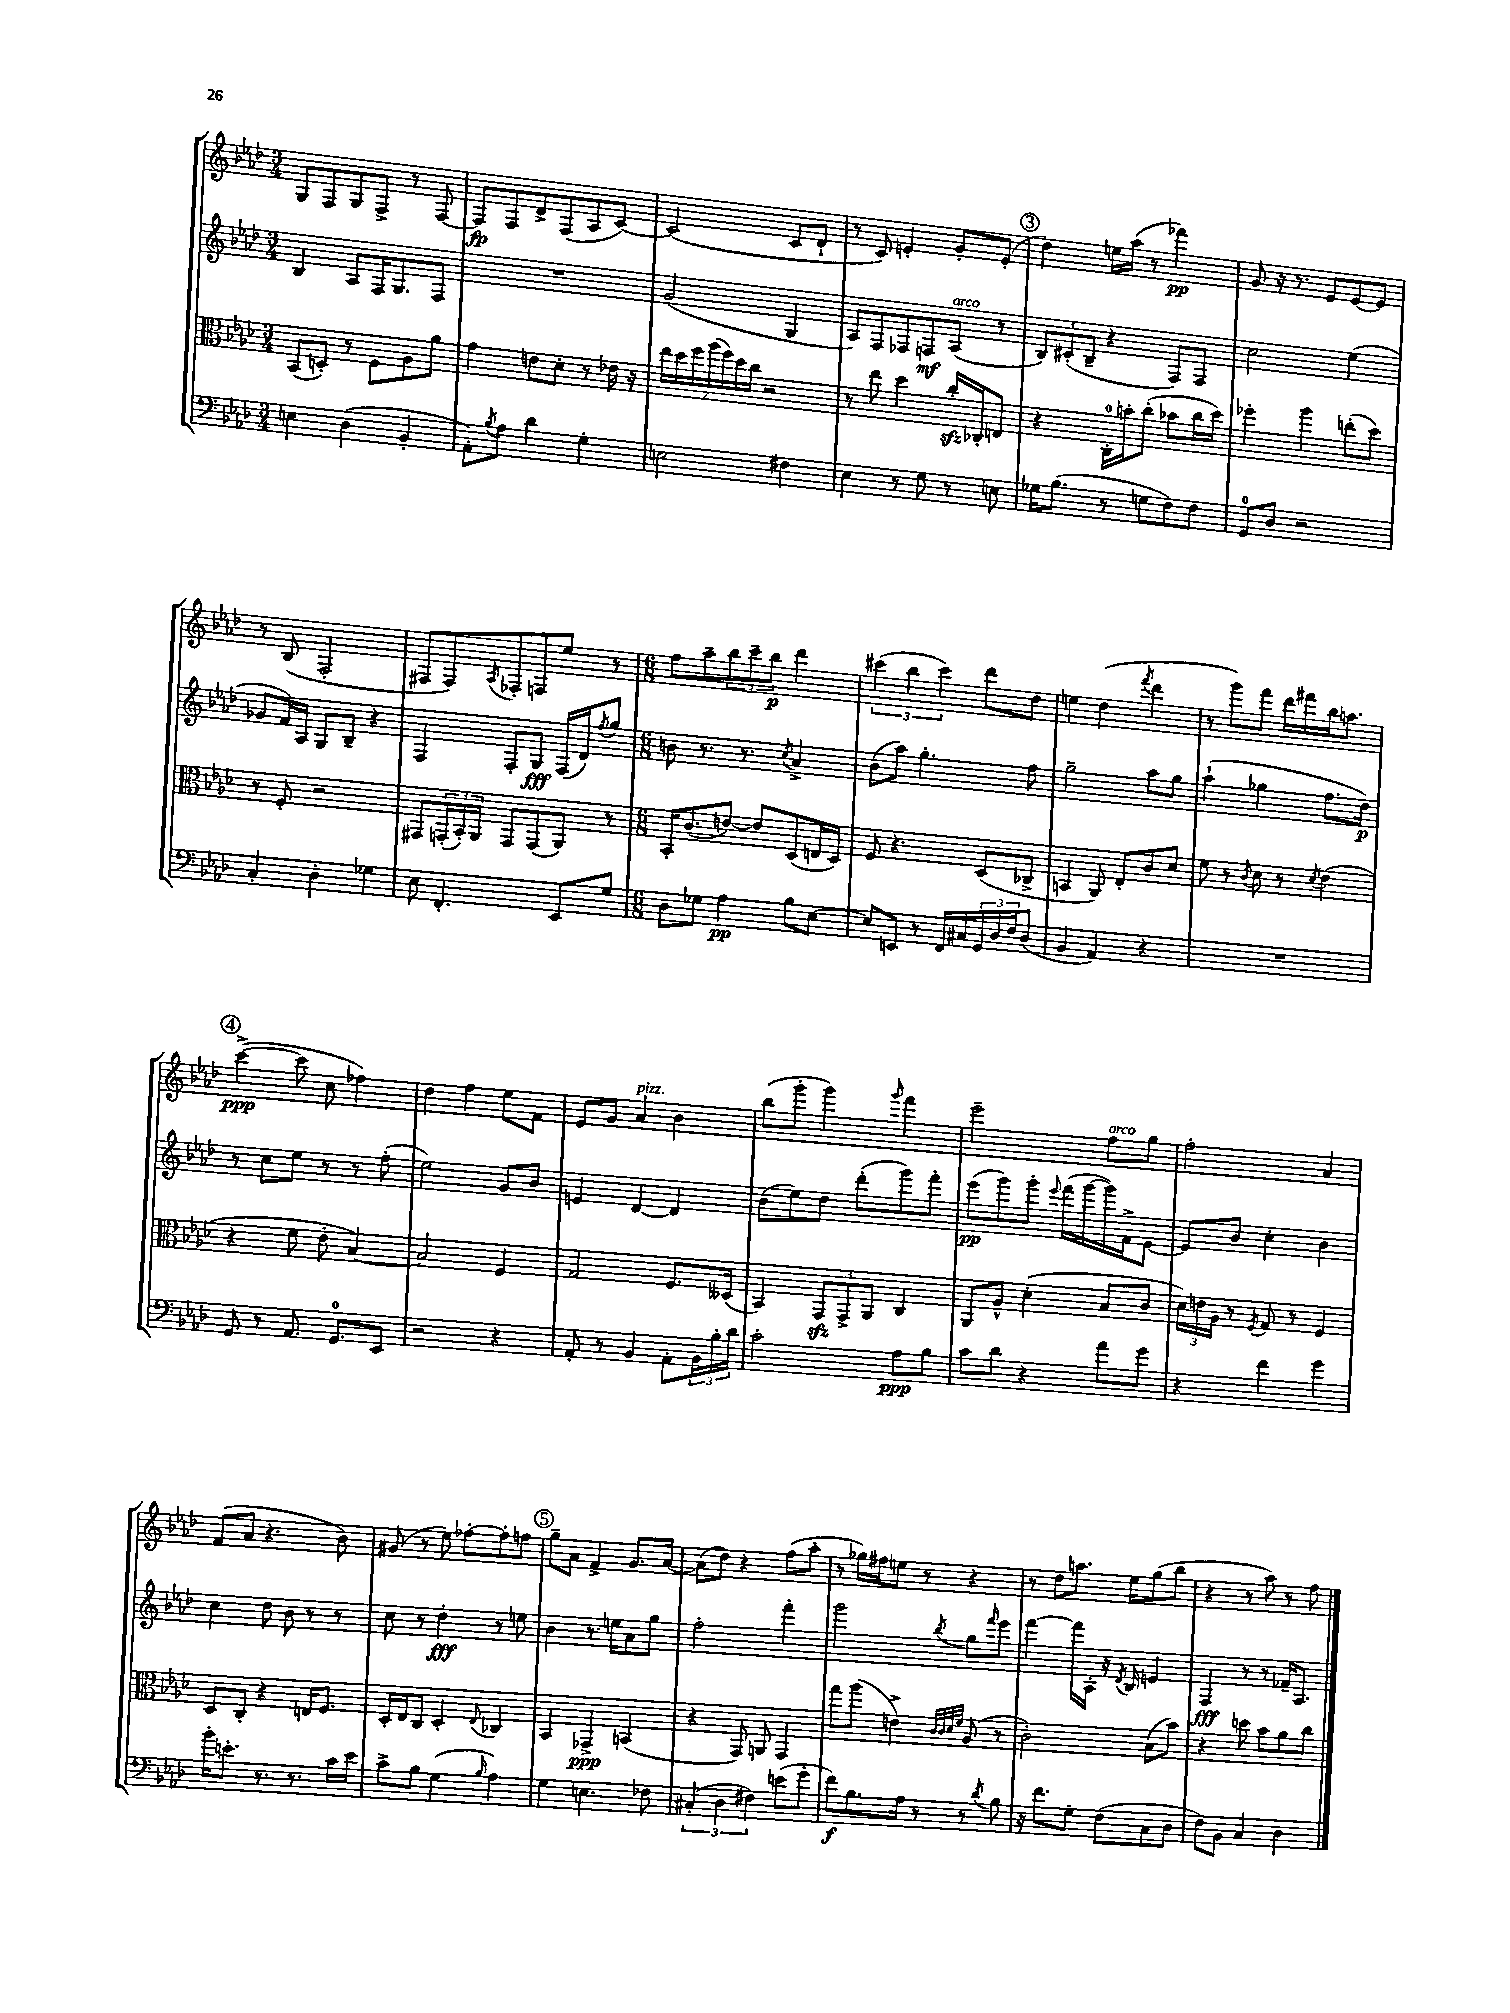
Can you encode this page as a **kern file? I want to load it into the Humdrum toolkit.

**kern	**kern	**kern	**kern
*staff4	*staff3	*staff2	*staff1
*clefF4	*clefC3	*clefG2	*clefG2
*k[b-e-a-d-]	*k[b-e-a-d-]	*k[b-e-a-d-]	*k[b-e-a-d-]
*M3/4	*M3/4	*M3/4	*M3/4
4E\	(8BB-/L	4B-/	8G/L
.	8D'/J)	.	8F/
(4D-\	8r	8A-/L	8G/
.	8F\L	16F/K	8F^/J
.	.	8.G/	.
4BB-'/	8A-\	.	8r
.	8a-\J	8F/J	[8F/
=	=	=	=
8AA-'\L)	4g\	2.r	8F/]L
8qB-/	.	.	.
8A-\J	.	.	8F/
4d-\	8e\L	.	8d-^/
.	8d-'\J	.	(8F/
4G'\	8r	.	8A-/
.	16e-\	.	[8c/J)
.	16r	.	.
=	=	=	=
2E\	28ee-\LL	(2g/	(2c/]
.	28dd-\	.	.
.	28ff\	.	.
.	(28aa-\	.	.
.	28ff\)	.	.
.	28dd-\	.	.
.	28cc\JJ	.	.
.	2r	.	.
4F#\	.	4G/	8c/L
.	.	.	8d-`/J
=	=	=	=
4E-\	8r	8A-/L)	8r
.	8ee-\	8F/	8c/)
8r	4dd-\	8F-/	4e'/
8G\	.	8F/	.
8r	16cc'/LL	(8A-/J	8g'/L
.	16C-'/J	.	.
8E\	8E/J	8r	(8e'/J
=	=	=	=
16G-\LK	4r	12B-/L)	4dd-\)
(8.B-\J	.	.	.
.	.	(12c#'/	.
.	.	12B-~/J	.
8r	16C'\LL	4r	16ee\LL
.	16b'\J	.	(16aa-\JJ
8G\L	(8cc'\J	.	8r
8F\)	8b-\L	8F/L)	4fff-\)
8F\J	16cc\L	8F/J	.
.	16dd-\JJ)	.	.
=	=	=	=
8GG/L	4ff-'\	2cc\	8g/
8D-/J	.	.	16r
.	.	.	8.r
2r	4aa-\	.	.
.	.	.	8e-/L
.	(8ee'\L	(4ee-\	[8e-/
.	8dd-\J)	.	8e-/]J
=	=	=	=
4C'/	8r	8g-/L	8r
.	8F'/	16f/L)	(8B-/
.	.	16A-/JJ	.
4D-'\	2r	8G/L	2F'/
.	.	8B-~/J	.
4G-\	.	4r	.
=	=	=	=
8E-\	8GG#/L	4F/	8F#/L
4.FF'/	(24GG'/L	.	8F#/)
.	24BB-'/)	.	.
.	24AA-/JJ	.	.
.	.	.	8qA-/
.	8GG/L	8F'/L	8F-'/
.	(8GG/	8G/J	8F/
8EE-/L	8AA-/J)	(16F/LL	8ee-/J
.	.	16d-/J)	.
.	.	8qff/	.
8G/J	8r	8gg/J	8r
=	=	=	=
*M6/8	*M6/8	*M6/8	*M6/8
8D-\L	16BB-'/LK	8b\	8ff\L
.	(8.c/	.	.
8G-\J	.	8.r	8aa-~\
4A-\	[8e/J)	.	12bb-\
.	.	8.r	.
.	.	.	12ccc~\
.	8e/]L	.	.
.	.	.	12bb-\J
.	.	8qcc/	.
8B-\L	(8D-/	4a-^/	4ddd-\
[8E-\J	16E/L	.	.
.	16D-/JJ)	.	.
=	=	=	=
8E-/]L	8F/	(8b-\L	(6ccc#\
8EE/J	4.r	8aa-\J)	.
.	.	.	6bb-\
8r	.	4.gg'\	.
.	.	.	6ccc#\)
16FF/LL	.	.	.
16C#/	.	.	.
24GG/	(8D-/L	.	8ddd-\L
24D-/	.	.	.
24F/J	.	.	.
(8D-/J	8C-^/J	8ff\	8dd-\J
=	=	=	=
4BB-/	4BB/	2gg~\	4ee\
4AA-/)	8AA-/)	.	(4dd-\
.	8E-'/L	.	.
.	.	.	8qfff/
4r	8c/	8aa-\L	4ddd-\
.	8d-/J	8gg\J	.
=	=	=	=
2.r	8f\	(4aa-`\	8r
.	8r	.	8ggg\L)
.	8qc/	.	.
.	8d-\	4gg-\	8fff\J
.	8r	.	16ddd-\LL
.	.	.	16fff#\
.	8qd-/	.	.
.	(4e-\	8.ff\L	16bb-\J
.	.	.	8.aa\J
.	.	16dd-\Jk)	.
=	=	=	=
8GG/	4r	8r	([4ccc^\
8r	.	8cc\L	.
8.AA-/	8f\	8ee-\J	8ccc\]
.	8e-'\	8r	8cc\
8.GG/L	.	.	.
.	[4B-/)	8r	4ff-\)
8EE-/J	.	(8ff'\	.
=	=	=	=
2r	2B-/]	2ee-\)	4dd-\
.	.	.	4ff\
4r	4F/	8g/L	8ee-\L
.	.	8b-/J	8f\J
=	=	=	=
8AA-'/	2G/	4e/	8e-/L
8r	.	.	8g/J
4BB-/	.	[4d-/	4a-/
8AA-'\L	8.F/L	4d-/]	4b-\
24BB-\L	.	.	.
24B-'\	.	.	.
.	(16D--/Jk	.	.
24d-\JJ	.	.	.
=	=	=	=
2c'\	4BB-/)	(8b-\L	(8bb-\L
.	.	8ee-\)	8ggg'\J
.	12GG/L	8dd-\J	4ggg\)
.	12GG^/	.	.
.	.	(8ddd-'\L	.
.	12AA-/J	.	.
.	.	.	16qqggg/
8A-\L	4C/	8ggg\)	4fff\
8B-\J	.	8fff'\J	.
=	=	=	=
8c\L	8AA-/L	(8eee-\L	2eee-~\
8d-\J	8A-^^/J	8ggg\)	.
4r	(4d-'\	8ggg'\J	.
.	.	8qqeee-/	.
.	.	(16fff\LL	.
.	.	[16ggg\	.
8a-\L	8B-/L	16ggg\])	8ff\L
.	.	16f^\J	.
8g\J	8c/J	[8e-\J	8gg\J
=	=	=	=
4r	24d-\LL)	8e-/]L	2ff'\
.	24e\	.	.
.	24A-\JJ	.	.
.	8r	8b-/J	.
.	8qF/	.	.
4f\	8G/	4cc'\	.
.	8r	.	.
4g\	4F/	4b-\	4a-/
=	=	=	=
16b-'\LK	8D-/L	4cc\	(8f/L
8.e'\J	.	.	.
.	8C'/J	.	8a-/J
8.r	4r	8dd-\	4.r
.	.	8b-\	.
8.r	.	.	.
.	16E/LK	8r	.
.	8.F/J	.	.
16c\LL	.	8r	8b-\)
16e\JJ	.	.	.
=	=	=	=
8c^\L	16D-'/LL	8cc\	(8g#/
.	16E-/J	.	.
8B-\J	8C/J	8r	8r
(4G\	4D-'/	4dd-'\	8ee-\)
.	.	.	[8ff-'\L
16qqB-/	8qqE-/	.	.
4A-\)	4C-/	8r	8ff-'\]
.	.	8ee\	8ff\J
=	=	=	=
4G\	4BB-/	4b-\	8gg~\L
.	.	.	8a-\J
4.E\	4GG-^/	8.r	4f^/
.	.	16ee\LK	.
.	(4BB/	8a-\	8.g/L
8F-\	.	8gg\J	.
.	.	.	[16a-/Jk
=	=	=	=
(6C#'/	4r	2ff'\	(8a-\]L
.	.	.	8dd-\J)
6D-\	.	.	.
.	8GG/)	.	4r
6F#\)	.	.	.
.	8AA/	.	.
(8e\L	4GG/	4fff'\	(8ff\L
8g'\J	.	.	8aa-'\J
=	=	=	=
8f\L)	8gg\L	2ggg\	8r
8.B-\	(8aa-\J	.	16gg-\LL)
.	.	.	16ff#\J
.	4e^\)	.	8ee\J
16A-\Jk	.	.	.
8r	.	.	8r
.	32qqc/LLL	.	.
.	32qqc/	.	.
.	32qqd-/	.	.
.	32qqf/JJJ	8qbb-/	.
8r	(8A-/	8gg\L	4r
8qd-/	.	16qqfff/	.
8B-\	8r	8eee-\J	.
=	=	=	=
16r	2c'\)	[4fff\	8r
8.f\L	.	.	.
.	.	.	8dd-\L
8G'\J	.	16fff\]LL	8.aa\J
.	.	16A-'\JJ	.
(8F\L	.	16r	.
.	.	8qd-/	.
.	.	16B-/	16ee-\LK
8C\	(8B-\L	4e/	(8gg\
8D-\J	8b-\J)	.	8bb-\J
=	=	=	=
8F\L)	4r	4F/	4r
8BB-\J	.	.	.
4C/	8dd\	8r	8r
.	8b-\L	8r	8aa-\)
4D-\	8a-\	16f-~/LK	8r
.	.	8.A-/J	.
.	8cc\J	.	8ff\
==	==	==	==
*-	*-	*-	*-
